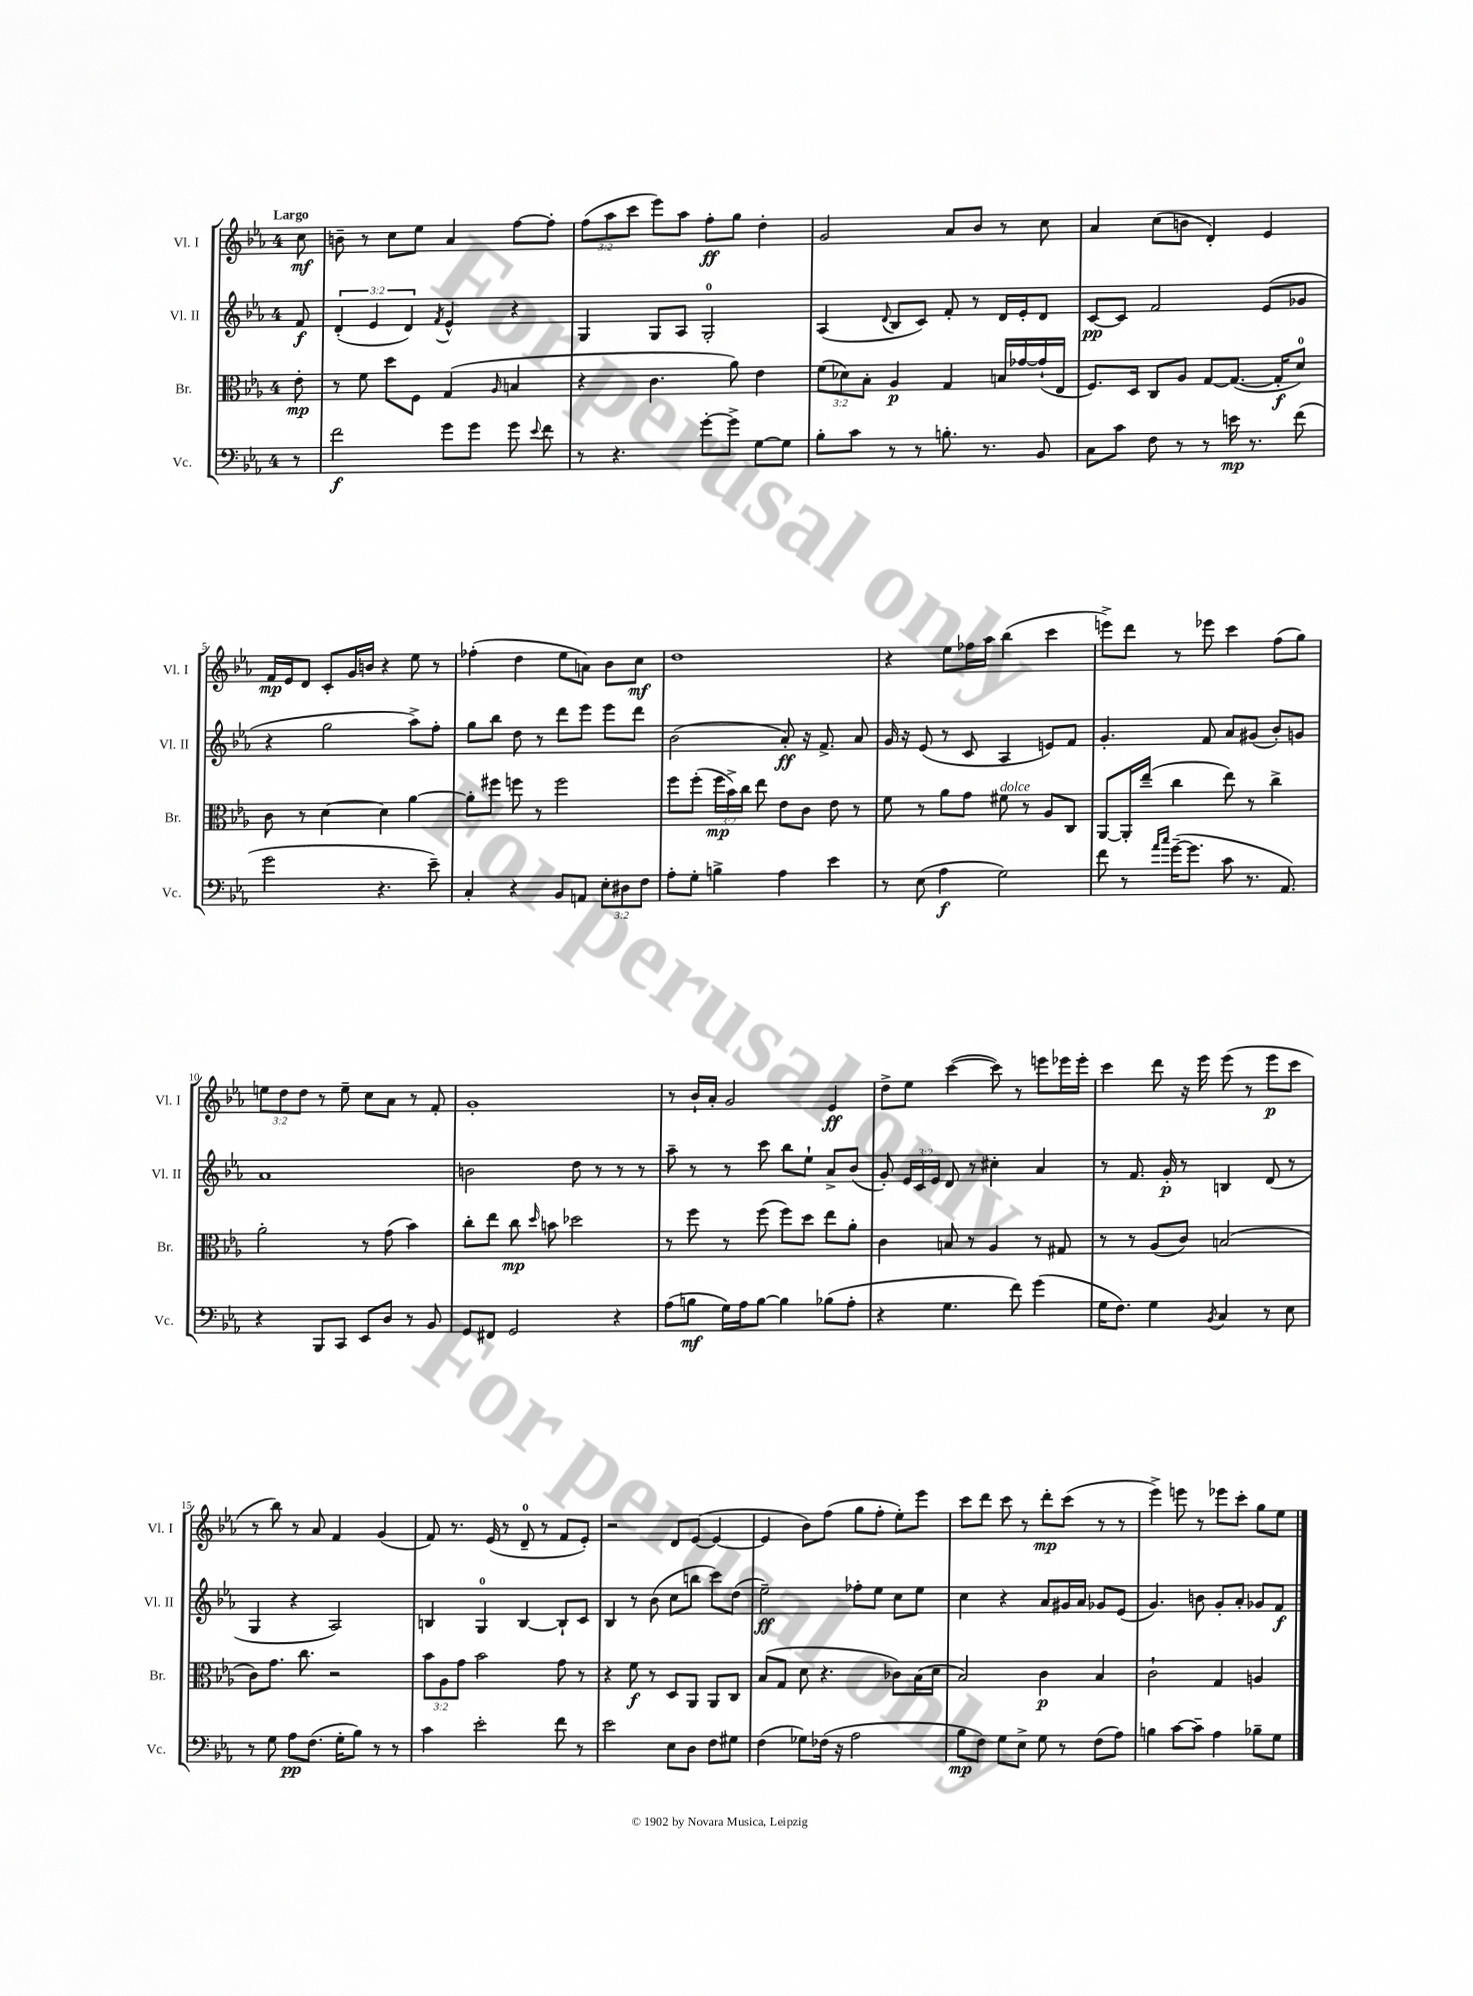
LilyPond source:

<<
\new StaffGroup <<
\new Staff = "s0" \with { instrumentName = "Vl. I" shortInstrumentName = "Vl. I" } {
    \clef treble \key ees \major \once \override Staff.TimeSignature.style = #'single-digit \time 4/4 \override Staff.TupletNumber.text = #tuplet-number::calc-fraction-text \partial 8 \tempo "Largo"
    \autoBeamOff c''8\mf |
    b'8-- r8 c''8[ ees''8] aes'4 f''8[~ f''8]-. |
    \tuplet 3/2 { f''8[( aes''8 c'''8] } ees'''8[) aes''8] f''8[-.\ff g''8] d''4-. |
    g'2 aes'8[ bes'8] r8 c''8 |
    aes'4 c''8[( b'8] d'4-.) ees'4 |
    f'16[\mp ees'16 d'8] c'8[-. g'16 b'16] r4 ees''8 r8 |
    fes''4-.( d''4 ees''8[ a'8]) bes'8[ c''8]\mf |
    d''1 |
    r4 ees''8[ fes''16 aes''16] bes''4( c'''4 |
    e'''8[->) d'''8] r8 ees'''8 c'''4 f''8[( g''8]) |
    \tuplet 3/2 { e''8[ d''8 d''8] } r8 e''8-- c''8[ aes'8] r8 f'8-. |
    g'1-. |
    r8 bes'16[-! aes'16]-. g'2 ees'4\ff |
    d''8[-> ees''8] c'''4~( c'''8) r8 e'''8[ ees'''16 ees'''16]-. |
    c'''4 d'''8 r16 ees'''16 ees'''8( r8 ees'''8[\p c'''8] |
    r8 bes''8) r8 aes'8 f'4 g'4( |
    f'8) r8. ees'16( r8 d'8-0-- r8 f'8[ ees'8]-.) |
    r2 d'8[ ees'8]~( ees'4~ |
    ees'4 bes'8[) f''8]( g''8[ f''8]-. ees''8[-.) ees'''8] |
    c'''8[ d'''8] c'''8 r8 d'''8[-.\mp c'''8]( r8 r8 |
    ees'''4->) e'''8 r8 ees'''8[ c'''8]-. g''8[ ees''8] \bar "|." |
}
\new Staff = "s1" \with { instrumentName = "Vl. II" shortInstrumentName = "Vl. II" } {
    \clef treble \key ees \major \once \override Staff.TimeSignature.style = #'single-digit \time 4/4 \override Staff.TupletNumber.text = #tuplet-number::calc-fraction-text \partial 8
    \autoBeamOff f'8\f |
    \tuplet 3/2 { d'4-.( ees'4 d'4) } \acciaccatura { f'8 } ees'4-^ r4 |
    g4 g8[ aes8] g2-0-. |
    aes4( \appoggiatura { d'8 } bes8[ c'8]) f'8-. r8 d'16[ ees'16-. d'8] |
    c'8[~\pp c'8] f'2 ees'8[( ges'8] |
    r4 g''2 aes''8[->) f''8]-. |
    g''8[ bes''8] d''8 r8 d'''8[ ees'''8] ees'''8[ d'''8] |
    bes'2( aes'8-.\ff) r16 f'8.-> aes'8 |
    g'16 r16 ees'8( r8 c'8 aes4 e'8[) f'8] |
    g'4.-. f'8 aes'8[ gis'8]( bes'8[-.) g'8] |
    aes'1 |
    b'2 d''8 r8 r8 r8 |
    aes''8-- r8 r8 c'''8 bes''8[ ees''8]-! aes'8[-> bes'8]( |
    g'8-.) \tuplet 3/2 { ees'16[ c'16 ees'16] } d'8 r8 cis''4-. aes'4 |
    r8 f'8. g'16-.\p r8 b4 d'8( r8 |
    g4 r4 aes2) |
    b4 g4-0 b4~ b8[-! c'8] |
    bes4 r8 bes'8( c''8[ b''8] c'''8[) d''8]( |
    ees''2--\ff) fes''8[-. ees''8] c''8[ ees''8] |
    c''4 r4 aes'8[ gis'16 aes'16] ges'8[ ees'8]( |
    g'4.) b'8 g'8[-. aes'8]-. ges'8[ f'8]\f \bar "|." |
}
\new Staff = "s2" \with { instrumentName = "Br." shortInstrumentName = "Br." } {
    \clef alto \key ees \major \once \override Staff.TimeSignature.style = #'single-digit \time 4/4 \override Staff.TupletNumber.text = #tuplet-number::calc-fraction-text \partial 8
    \autoBeamOff ees'8-.\mp |
    r8 f'8 d''8[ f8] g4( \grace { aes16 } b4 |
    r4 c'4. aes'8) ees'4 |
    \tuplet 3/2 { f'8[( des'8) bes8]-. } aes4\p g4 b16[ ges'16~ ges'16-!( ees16] |
    f8.[) d16] c8[ aes8] g8[~ g8.]~( g16[-.\f d'8]-0) |
    c'8 r8 d'4~ d'4 aes'4~ |
    aes'8[-. fis''8] f''8 r8 f''2 |
    f''8[ f''8]-.( \tuplet 3/2 { f''16[\mp bes'16->) c''16] } ees''8 ees'8[ c'8] ees'8 r8 |
    f'8 r8 aes'8[ g'8] fis'8^\markup { \italic "dolce" } r8 aes8[ c8] |
    aes,8[~ aes,16-. ees''16]--( c''4 ees''8) r8 c''4-> |
    aes'2-. r8 g'8( bes'4) |
    c''8[-. ees''8] c''8\mp \grace { d''16 } b'8 des''2 |
    r8 f''8 r8 f''8( f''8[) d''8] ees''8[ aes'8]-. |
    c'4 b8 r8 aes4 r8 gis8 |
    r8 r8 aes8[( c'8]) b2( |
    c'8[) g'8.] c''8. r2 |
    \tuplet 3/2 { bes'8[ aes8 g'8] } bes'2 g'8 r8 |
    r4 f'8\f r8 d8[ aes,8] aes,8[ c8] |
    bes8[( g8] d'8 r4. ces'8[) bes16( d'16] |
    bes2) c'4\p bes4 |
    c'2-! g4 a4 \bar "|." |
}
\new Staff = "s3" \with { instrumentName = "Vc." shortInstrumentName = "Vc." } {
    \clef bass \key ees \major \once \override Staff.TimeSignature.style = #'single-digit \time 4/4 \override Staff.TupletNumber.text = #tuplet-number::calc-fraction-text \partial 8
    \autoBeamOff r8 |
    f'2\f g'8[ g'8] g'8 \appoggiatura { ees'8 } f'8 |
    r8 r4. g'8[~-. g'8]-> g8[~ g8] |
    bes8[-. c'8] r8 r8 b8.-. r8. bes,8 |
    c8[ c'8] f8 r8 r8 e'16\mp r8. f'8( |
    g'2 r4. ees'8--) |
    c4-. r4 bes,8[ a,8] \tuplet 3/2 { ees8[-. dis8 f8] } |
    aes8[-. g8]-. b4-> aes4 ees'4 |
    r8 ees8( aes4\f g2) |
    f'8 r8 \grace { aes'16[ c''16] } g'16[~--( g'8.] c'8 r8. aes,8.) |
    r4 bes,,8[ c,8] ees,8[ d8] r8 bes,8 |
    g,8[ fis,8] g,2 r4 |
    aes8[( b8]\mf g16[) aes16 b8]~ b4 bes8[( aes8]-. |
    r4 g4. f'8) g'4( |
    g16[ f8.]) g4 \acciaccatura { bes,8 } c4 r8 ees8 |
    r8 g8 aes8[\pp f8.]( g16[-. bes8]) r8 r8 |
    c'4 ees'2-. f'8 r8 |
    ees'2 ees8[ d8] f8[ gis8] |
    f4( ges8[) fes16]( r16 aes2 |
    bes8[\mp f8]) g8[ ees8]-> g8 r8 f8[( aes8]) |
    b4 c'8[~ c'8]-- aes4 bes8[-- g8] \bar "|." |
}
>>
>>
